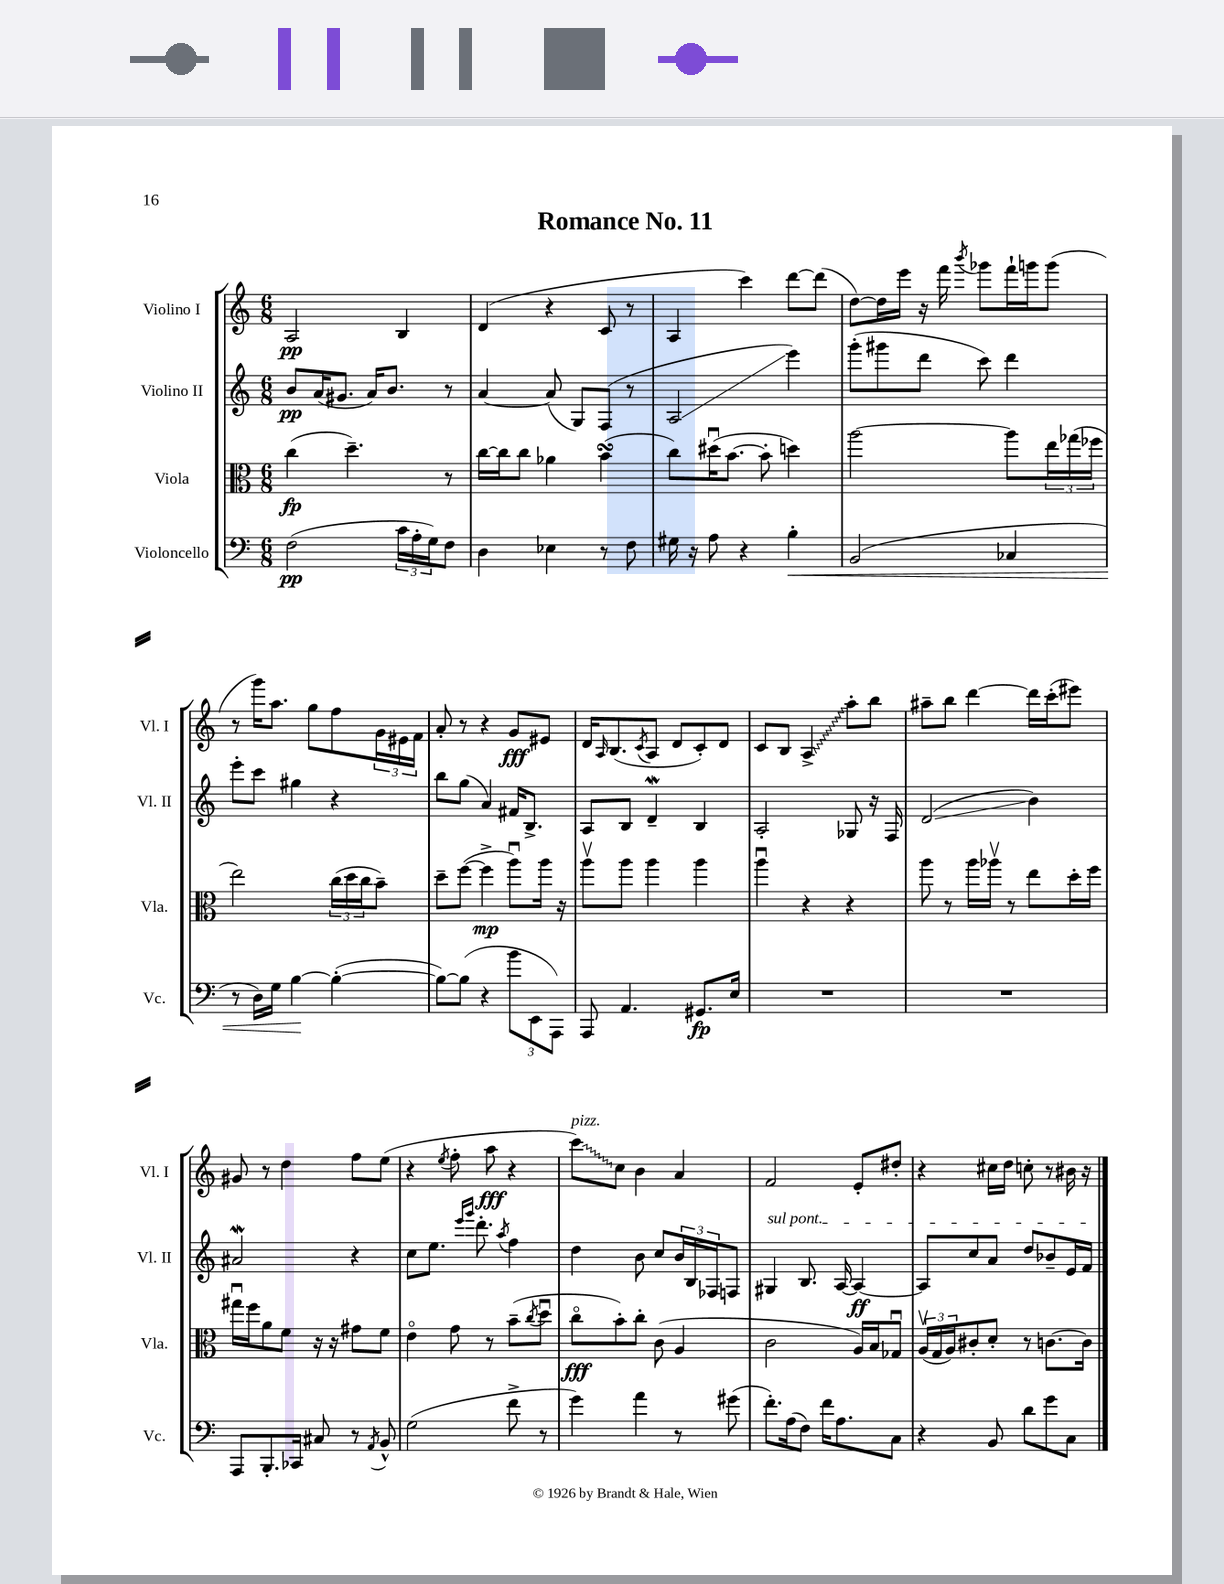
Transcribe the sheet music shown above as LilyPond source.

\header { title = "Romance No. 11" }
<<
\new StaffGroup <<
\new Staff = "s0" \with { instrumentName = "Violino I" shortInstrumentName = "Vl. I" } {
    \clef treble \key c \major \numericTimeSignature \time 6/8
    a2\pp b4 |
    d'4( r4 c'8 r8 |
    a4 c'''4) d'''8~ d'''8( |
    d''8~) d''16 e'''16 r16 f'''16 \acciaccatura { b'''8 } ges'''8 f'''16-! g'''16 g'''8( |
    r8 g'''16) a''8. g''8 f''8 \tuplet 3/2 { g'16 eis'16 f'16 } |
    a'8-. r8 r4 g'8\fff eis'8 |
    d'16 \grace { a16 } b8.( \acciaccatura { c'8 } a8 d'8 c'8-.) d'8 |
    c'8 b8 \once \override Glissando.style = #'zigzag a4->\glissando a''8-. b''8 |
    ais''8-- b''8 d'''4~ d'''16 c'''16-.( eis'''8) |
    gis'8 r8 d''4 f''8 e''8( |
    r4 \acciaccatura { e''8 } f''8-. a''8\fff r4 |
    \once \override Glissando.style = #'zigzag c'''8\glissando^\markup { \italic "pizz." }) c''8 b'4 a'4 |
    f'2 e'8-. dis''8-. |
    r4 cis''16 d''16 c''8-. r8 bis'16 r16 \bar "|." |
}
\new Staff = "s1" \with { instrumentName = "Violino II" shortInstrumentName = "Vl. II" } {
    \clef treble \key c \major \numericTimeSignature \time 6/8
    b'8\pp a'16( gis'8. a'16) b'8. r8 |
    a'4~ a'8( g8) f8( r8 |
    a2\glissando e'''4) |
    g'''8-.( gis'''8 d'''8 c'''8) d'''4 |
    e'''8-. c'''8 gis''4 r4 |
    b''8 g''8( a'4) fis'16 b8.-> |
    a8 b8 d'4--\mordent b4 |
    a2-. ges8 r16 f16 |
    d'2\glissando( b'4) |
    ais'2\mordent r4 |
    c''8 e''8. \grace { e'''16 g'''16 } d'''8.-. \acciaccatura { a''8 } f''4 |
    d''4 b'8 c''8 \tuplet 3/2 { b'16 b16 fes16 } f8 |
    \once \override TextSpanner.bound-details.left.text = \markup { \italic "sul pont." } gis4\startTextSpan b8. a16~ a4~\ff |
    a8 c''8 a'8 d''8 bes'8-- e'16 f'16\stopTextSpan \bar "|." |
}
\new Staff = "s2" \with { instrumentName = "Viola" shortInstrumentName = "Vla." } {
    \clef alto \key c \major \numericTimeSignature \time 6/8
    c''4\fp( d''4.--) r8 |
    c''16~ c''16 c''8 aes'4 b'4\turn( |
    c''8) dis''16\downbow( b'8.~ b'8-. d''4) |
    a''2~ a''8 \tuplet 3/2 { e''16 ges''16( fes''16 } |
    e''2) \tuplet 3/2 { c''16( d''16 c''16 } b'8--) |
    d''8-- f''8~( f''4->\mp a''8\downbow) a''16 r16 |
    a''8\upbow a''8 a''4 a''4 |
    a''4\downbow r4 r4 |
    a''8 r8 a''16 aes''16\upbow r8 e''8 d''16-. f''16 |
    gis''16\downbow f''16 a'8 f'8 r16 r16 gis'8 f'8 |
    e'4\flageolet g'8 r8 b'8--( \acciaccatura { c''8 } d''8\downbow |
    c''8\flageolet\fff b'8-.) c''8-. c'8( a4 |
    c'2 a16) b16 ges8\downbow |
    \tuplet 3/2 { a16\upbow( g16 a16) } cis'8-. d'8-. r8 c'8.~ c'16 \bar "|." |
}
\new Staff = "s3" \with { instrumentName = "Violoncello" shortInstrumentName = "Vc." } {
    \clef bass \key c \major \numericTimeSignature \time 6/8
    f2\pp( \tuplet 3/2 { c'16 a16-. g16) } f8 |
    d4 ees4 r8 f8 |
    gis16 r16 a8 r4 b4-.\< |
    b,2( ces4 |
    r8 d16) g16 b4~\! b4~-.( |
    b8~) b8( r4 \tuplet 3/2 { b'8 e,8 a,,8) } |
    a,,8 a,4. gis,8.\fp e16 |
    R2. |
    R2. |
    a,,8 b,,8.-. ces,16 cis8 r8 \acciaccatura { a,8 } b,8-^ |
    g2( f'8-> r8 |
    g'4) a'4 r8 gis'8( |
    f'8.-.) a16( f8) f'16 a8. c8 |
    r4 b,8 d'8 g'8 c8 \bar "|." |
}
>>
>>
\layout { \context { \Score \remove "Bar_number_engraver" } }
